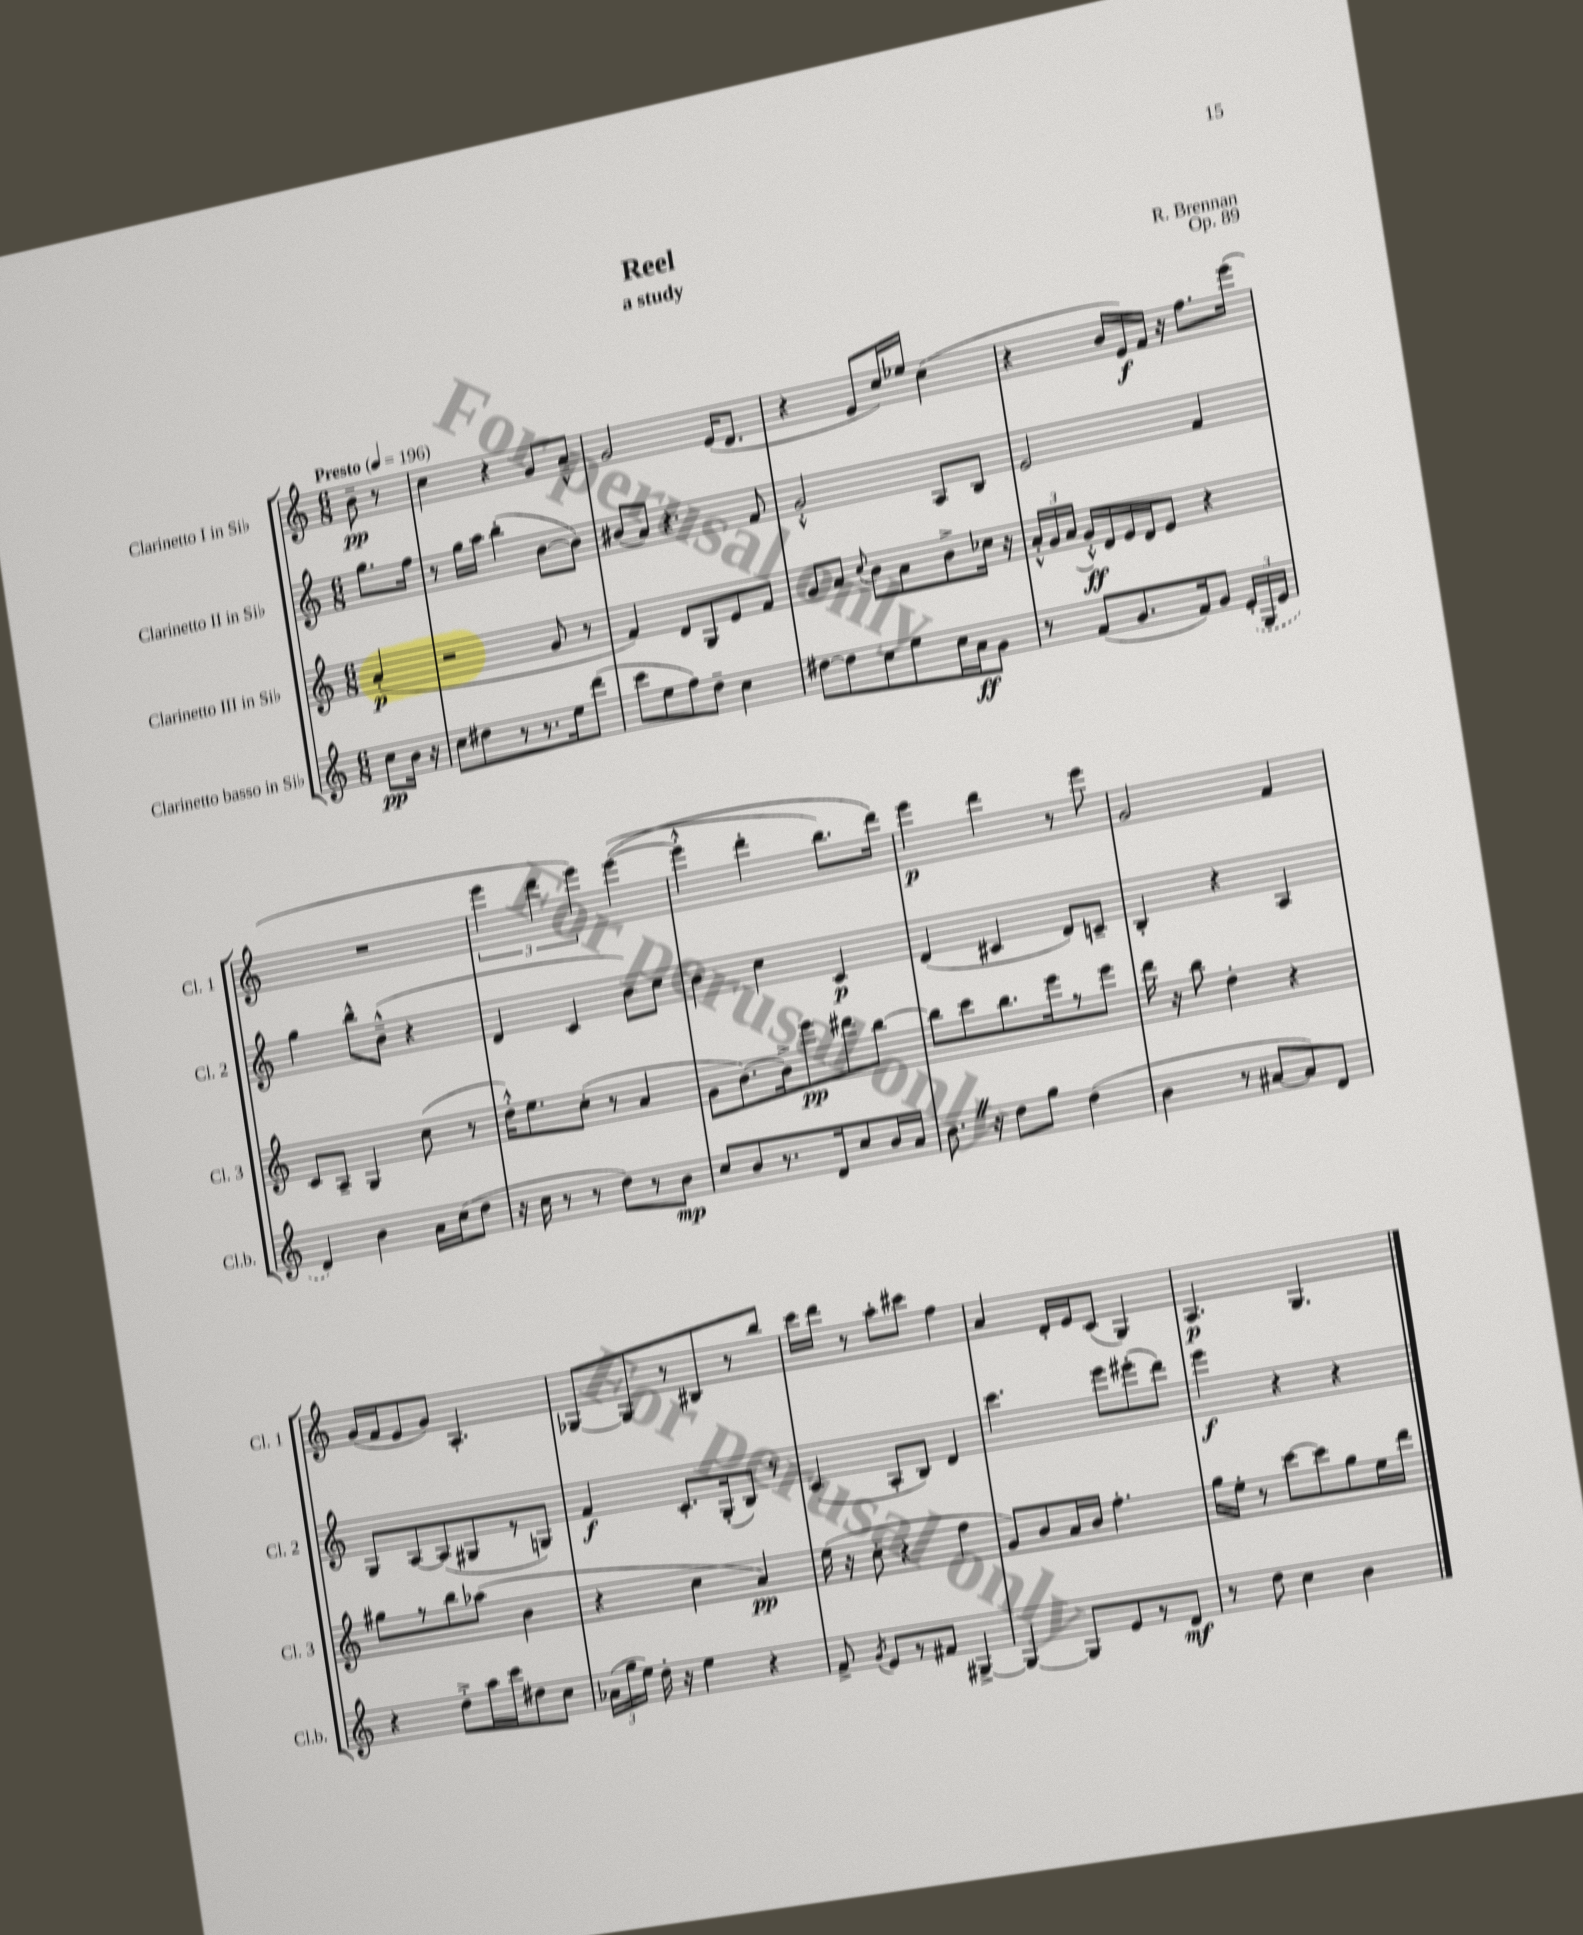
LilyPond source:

\header { title = "Reel" composer = "R. Brennan" subtitle = "a study" opus = "Op. 89" }
<<
\new StaffGroup <<
\new Staff = "s0" \with { instrumentName = "Clarinetto I in Sib" shortInstrumentName = "Cl. 1" } {
    \clef treble \key c \major \numericTimeSignature \time 6/8 \partial 4 \tempo "Presto" 4 = 196
    \autoBeamOff b'8--\pp r8 |
    c''4 r4 g'8[ a'8]---^ |
    g'2 e'16[( d'8.] |
    r4 e'8[ c''16) ees''16] c''4( |
    r4 b'16[ e'16\f) f'16] r16 f''8.[ e'''16]( |
    R2. |
    \tuplet 3/2 { e'''4 d'''4 e'''4) } e'''4~(\( |
    e'''4-.-^ d'''4-. b''8.[) d'''16]\) |
    e'''4\p d'''4 r8 e'''8 |
    g'2 f'4 |
    g'16[( f'16 e'8 g'8]) a4.-. |
    ges8[~ ges8 r8 bis8 r8 b''8] |
    c'''16[ d'''16] r8 a''8[-. cis'''8] f''4 |
    a'4 d'16[-. e'16 c'8]( g4) |
    a4.\p g4. \bar "|." |
}
\new Staff = "s1" \with { instrumentName = "Clarinetto II in Sib" shortInstrumentName = "Cl. 2" } {
    \clef treble \key c \major \numericTimeSignature \time 6/8 \partial 4
    \autoBeamOff g''8.[ f''16] |
    r8 g''16[ a''16] b''4-.( b'8[~ b'8]) |
    bis'8[( a'8]) r4. f'8 |
    g'2-.-^ a8[ b8] |
    e'2 f'4 |
    g''4 b''8[-^ b'8]---^( r4 |
    d'4 c'4 b'8[) c''8] |
    b'4 c''4 c'4\p |
    d'4( cis'4 d'8[) c'8]-- |
    b4-. r4 a4 |
    g8[ a8~ a8( gis8 r8 g8]) |
    f'4\f c'8.[-. g16-.( b8]) r8 |
    c'4( a8[-. b8]) d'4 |
    c'''4. e'''8[ eis'''8-.( d'''8]) |
    e'''4\f r4 r4 \bar "|." |
}
\new Staff = "s2" \with { instrumentName = "Clarinetto III in Sib" shortInstrumentName = "Cl. 3" } {
    \clef treble \key c \major \numericTimeSignature \time 6/8 \partial 4
    \autoBeamOff a'4-.\p( |
    r2 g'8 r8 |
    f'4) d'8[ g8 e'8 f'8] |
    g'8[ a'8] \appoggiatura { c''8 } b'8[ a'8 b'8-> ces''16] r16 |
    \tuplet 3/2 { a'16[-.-^ g'16 a'16]( } g'16[-.-^\ff) d'16 e'16 d'16 e'8] r4 |
    c'8[ a8]-- g4 c''8( r8 |
    d''16[-.-^) e''8. c''8]-.( r8 a'4 |
    g'8[ b'8.~) b'16-> e'''8\pp dis'''8 b''8]~ |
    b''8[ c'''8 b''8. e'''16 r8 e'''8] |
    d'''16 r16 b''8 d''4-. r4 |
    gis''8[ r8 b''8 aes''8]( b'4 |
    r4 c''4 a'4\pp) |
    e''16( r16 c''8-. r4 f''4 |
    g'8[) b'8 a'16 b'16] f''4.-. |
    g''16[ e''16]-. r8 c'''8[~ c'''8 g''8 e''16 d'''16] \bar "|." |
}
\new Staff = "s3" \with { instrumentName = "Clarinetto basso in Sib" shortInstrumentName = "Cl.b." } {
    \clef treble \key c \major \numericTimeSignature \time 6/8 \partial 4
    \autoBeamOff c''8[\pp b'16] r16 |
    c''8[ dis''8 r8 r8. e''16 d'''8]( |
    c'''8[ e''8 f''8) d''8]-- c''4 |
    dis''8[~ dis''8 c''8 e''8 c''16 a'16\ff g'8] |
    r8 f'8[( g'8. f'16) g'8] \tuplet 3/2 { \once \slurDashed e'16[-.( g16 e'16] } |
    d'4) b'4 a'16[ c''16( d''8] |
    r16 c''16 r8 r8 d''8[) r8 b'8]\mp |
    c''8[ b'8 r8. d'16 c''8 b'16 a'16] |
    b'8. \once \override BreathingSign.text = \markup { \musicglyph "scripts.caesura.straight" } \breathe r16 d''8[ g''8] d''4( |
    b'4 r8 ais'8[~ ais'8) d'8] |
    r4 d''8[-.-> a''16 c'''16 dis''8 c''8] |
    \tuplet 3/2 { aes'16[( g''16 e''16]) } d''16-. r16 e''4 r4 |
    f'8-> \acciaccatura { g'8 } e'8[ r8 fis'8] gis4~-> |
    gis4~ gis8[ e'8 r8 d'8]\mf |
    r8 d''8 c''4 b'4 \bar "|." |
}
>>
>>
\layout { \context { \Score \remove "Bar_number_engraver" } }
